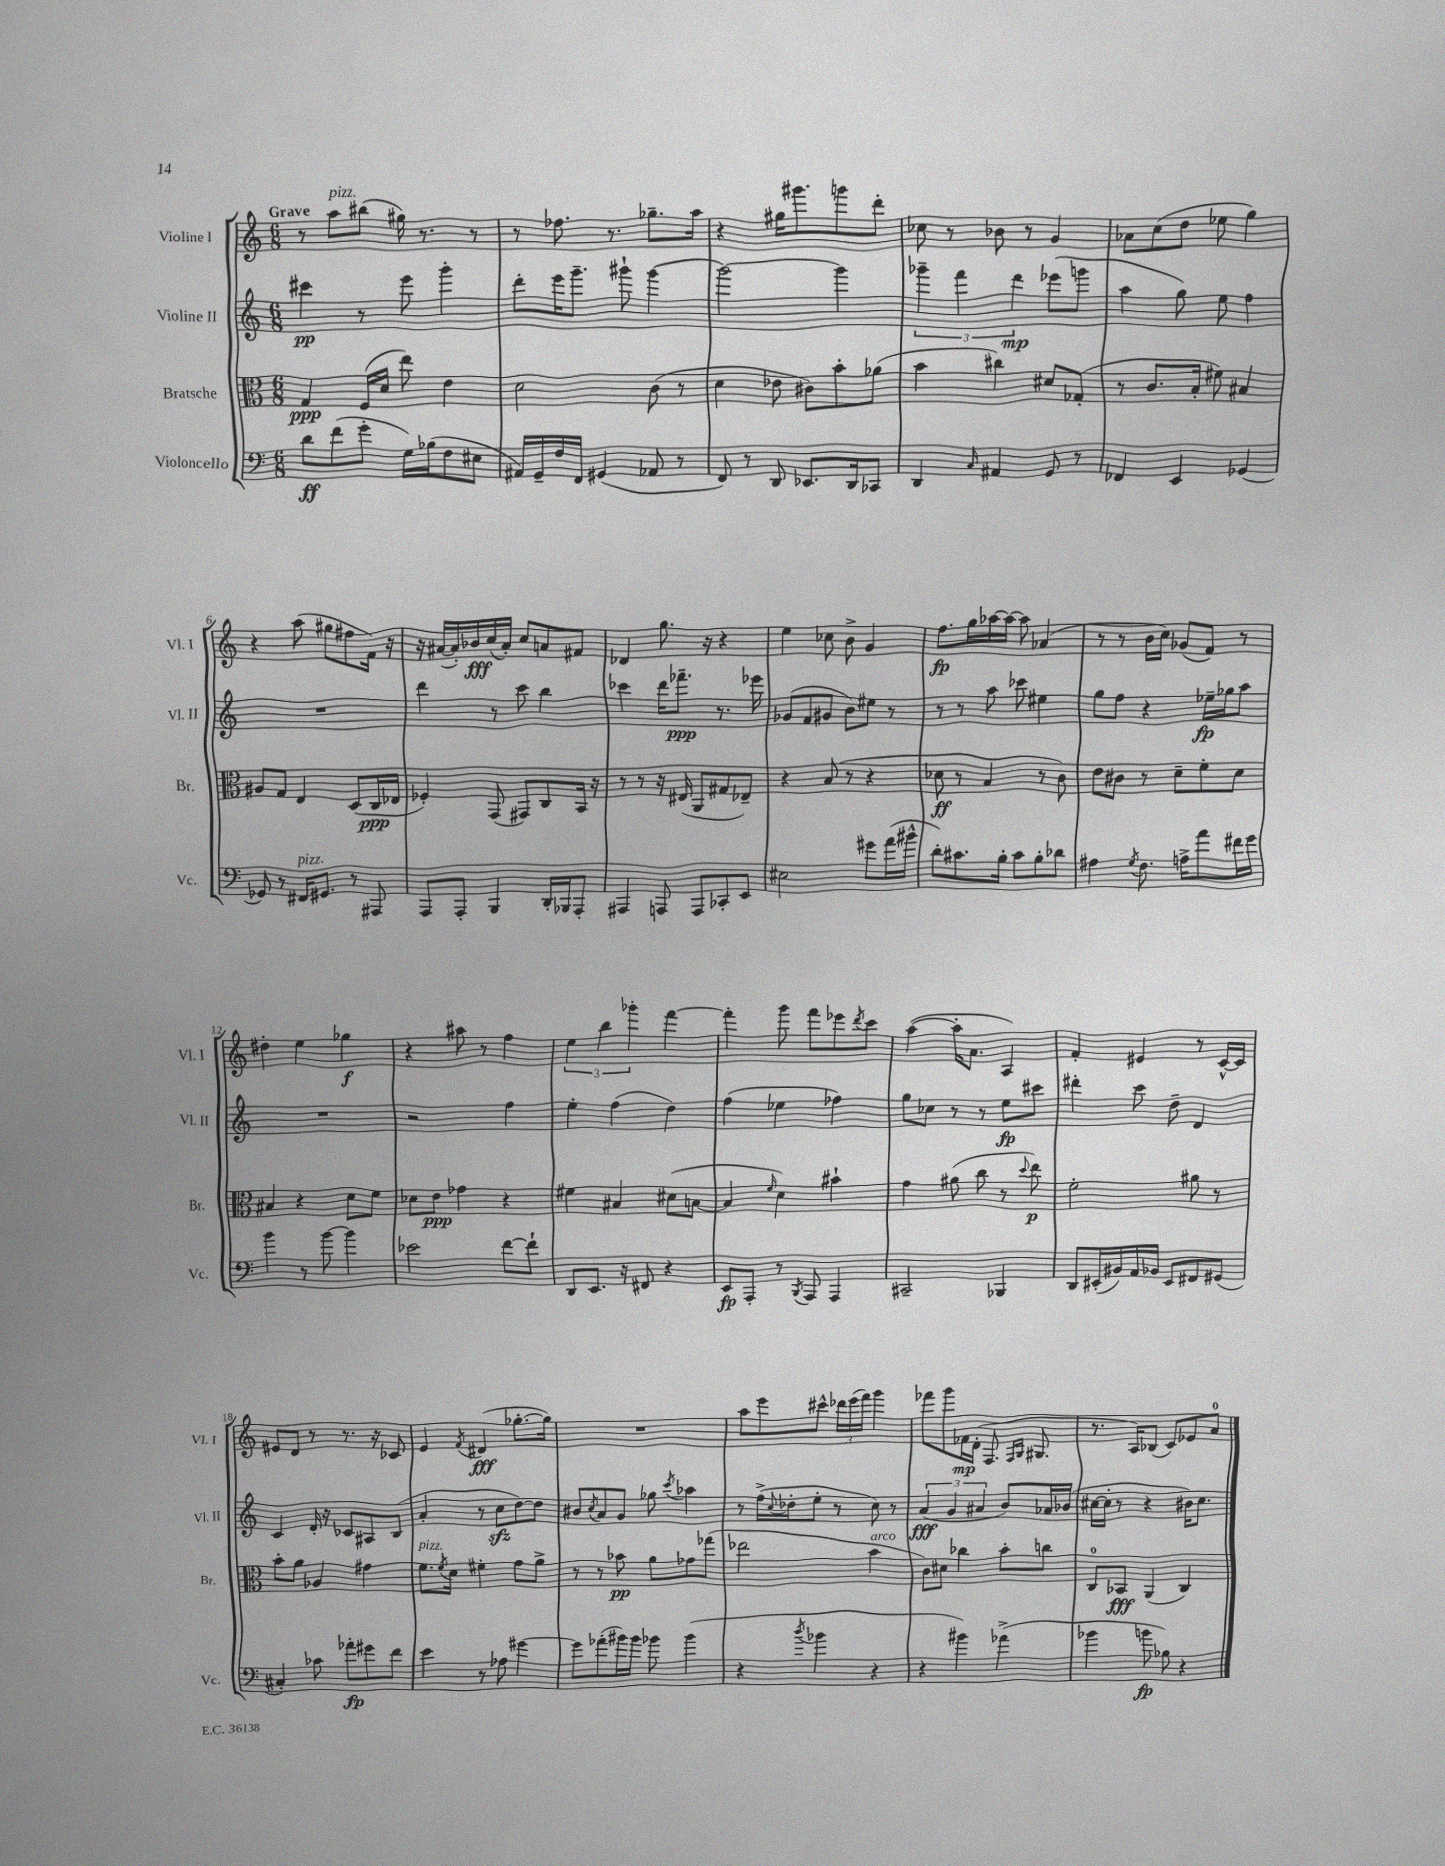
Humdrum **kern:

**kern	**dynam	**kern	**dynam	**kern	**dynam	**kern	**dynam
*part4	*part4	*part3	*part3	*part2	*part2	*part1	*part1
*staff4	*staff4	*staff3	*staff3	*staff2	*staff2	*staff1	*staff1
*I"Violoncello	*	*I"Bratsche	*	*I"Violine II	*	*I"Violine I	*
*I'Vc.	*	*I'Br.	*	*I'Vl. II	*	*I'Vl. I	*
*clefF4	*	*clefC3	*	*clefG2	*	*clefG2	*
*k[]	*	*k[]	*	*k[]	*	*k[]	*
*M6/8	*	*M6/8	*	*M6/8	*	*M6/8	*
=1	=1	=1	=1	=1	=1	=1	=1
!	!	!	!	!	!	!LO:TX:a:B:t=Grave	!
8d\L	ff	4G/	ppp	4ccc#X\	pp	8r	.
!	!	!	!	!	!	!LO:TX:a:i:t=pizz.	!
(8f\	.	.	.	.	.	8aa\L	.
8g'\J	.	(16F/LL	.	8r	.	(8bb#X\J	.
.	.	16d/JJ	.	.	.	.	.
16G\LL)	.	8ee\)	.	8eee\	.	16gg#X\)	.
(16B-X\J	.	.	.	.	.	8.r	.
8F\	.	4e\	.	4ggg'\	.	.	.
8E#X\J	.	.	.	.	.	8r	.
=2	=2	=2	=2	=2	=2	=2	=2
16AA#X/LL)	.	2d\	.	8ddd'\L	.	8r	.
16GG~/	.	.	.	.	.	.	.
16F/	.	.	.	16eee\K	.	8.ff-X\	.
16FF/JJ	.	.	.	8.ggg~\J	.	.	.
(4GG#X/	.	.	.	.	.	.	.
.	.	.	.	.	.	8.r	.
.	.	.	.	8ggg#X`\	.	.	.
8AA-X/	.	(8c\	.	[4ggg#\	.	8.gg-X~\L	.
8r	.	8r	.	.	.	.	.
.	.	.	.	.	.	16aa\Jk	.
=3	=3	=3	=3	=3	=3	=3	=3
8FF/)	.	4d\	.	2ggg#\_	.	4r	.
8r	.	.	.	.	.	.	.
8DD/	.	8e-X\	.	.	.	16gg#X\KL	.
.	.	.	.	.	.	8.ggg#X\	.
8.EE-X/L	.	8c#X\L)	.	.	.	.	.
.	.	8b'\	.	4ggg#\]	.	8gggn\	.
16DD/k	.	.	.	.	.	.	.
8CC-X/J	.	(8a-X\J	.	.	.	8ddd'\J	.
=4	=4	=4	=4	=4	=4	=4	=4
4DD/	.	4b\	.	6ggg-X~\	.	8cc-X\	.
.	.	.	.	.	.	8r	.
.	.	.	.	6fff\	.	.	.
16qqC/	.	.	.	.	.	.	.
4AA#X/	.	4cc#X\)	.	.	.	8b-X\	.
.	.	.	.	6ddd\	mp	.	.
.	.	.	.	.	.	8r	.
8GG/	.	8d#X/L	.	(8eee-X\L	.	4g/	.
8r	.	(8G-X'/J	.	8gggn\J	.	.	.
=5	=5	=5	=5	=5	=5	=5	=5
4FF-X/	.	8r	.	4aa\	.	8a-X\L	.
.	.	8.c/L	.	.	.	(8cc\	.
4EE/	.	.	.	8gg\)	.	8dd\J	.
.	.	16B'/Jk	.	.	.	.	.
.	.	8f#X\)	.	8ee\	.	8ee-X\	.
[4GG-X/	.	4B#X/	.	4ff\	.	4gg\)	.
!!LO:LB:g=z
=6	=6	=6	=6	=6	=6	=6	=6
8GG-X/]	.	8A#X/L	.	2.r	.	4r	.
8r	.	8G/J	.	.	.	.	.
!LO:TX:a:i:t=pizz.	!	!	!	!	!	!	!
16FF#X/KL	.	4E/	.	.	.	(8aa\	.
8.GG#X/J	.	.	.	.	.	.	.
.	.	.	.	.	.	8gg#X\L	.
8r	.	(8D/L	.	.	.	8ff#X\	.
8AAA#X/	.	16C/L	ppp	.	.	16f\Jk)	.
.	.	16E-X/JJ	.	.	.	16r	.
=7	=7	=7	=7	=7	=7	=7	=7
8AAA/L	.	4F-X'/)	.	4ddd\	.	16r	.
.	.	.	.	.	.	([16a#X/LL	.
8AAA'/J	.	.	.	.	.	16a#'/])	.
.	.	.	.	.	.	16b-X/	fff
4BBB/	.	(8GG/	.	8r	.	(16cc/	.
.	.	.	.	.	.	16a#'/JJ)	.
.	.	8GG#X/L)	.	8ccc\	.	8cc/L	.
16DD'/LL	.	8C/	.	4bb\	.	8an/	.
16BBB-X/J	.	.	.	.	.	.	.
8AAA'/J	.	16BB/Jk	.	.	.	8f#X/J	.
.	.	16r	.	.	.	.	.
=8	=8	=8	=8	=8	=8	=8	=8
4AAA#X/	.	8r	.	4ccc-X\	.	4d-X/	.
.	.	8r	.	.	.	.	.
8AAAn/	.	16r	.	16ddd\KL	.	8.gg\	.
.	.	(16E#X/	.	8.fff-X~\J	ppp	.	.
8AAA/L	.	8AA/L	.	.	.	.	.
.	.	.	.	.	.	16r	.
8CC-X'/	.	8G#X/	.	8.r	.	4r	.
8EE/J	.	8E-X~/J)	.	.	.	.	.
.	.	.	.	16eee-X\	.	.	.
=9	=9	=9	=9	=9	=9	=9	=9
2E#X\	.	4r	.	(8g-X/L	.	4ee\	.
.	.	.	.	8f/	.	.	.
.	.	(8B/	.	8g#X/J	.	8cc-X\	.
.	.	8r	.	8b\L)	.	8b^\	.
8g#X\L	.	4r	.	8ee#X\J	.	4g/	.
(16a\L	.	.	.	8r	.	.	.
16b#X^^\JJ	.	.	.	.	.	.	.
=10	=10	=10	=10	=10	=10	=10	=10
8d'\L)	.	8d-X\	ff	8r	.	8.ff\L	fp
8.c#X\	.	8r	.	8r	.	.	.
.	.	.	.	.	.	16gg\L	.
.	.	4B/	.	8aa\	.	[16aa-X\	.
16B'\Jk	.	.	.	.	.	16aa-\JJ_	.
8c#\L	.	.	.	8ccc-X\	.	8aa-\]	.
8B'\	.	8r	.	4ee#X\	.	(4a-X/	.
8d-X\J	.	8c\)	.	.	.	.	.
=11	=11	=11	=11	=11	=11	=11	=11
4A#X\	.	8e\L	.	8gg\L	.	8r	.
.	.	8c#X\J	.	8ff\J	.	8r	.
8qG/	.	.	.	.	.	.	.
8.F\	.	8r	.	4r	.	16b\LL	.
.	.	.	.	.	.	16cc\JJ)	.
.	.	8d~\L	.	.	.	(8g-X/L	.
16An^\KL	.	.	.	.	.	.	.
8a\	.	8f'\	.	16ee-X~\LL	fp	8f/J)	.
.	.	.	.	16gg-X\J	.	.	.
16f#X\L	.	8d\J	.	8aa\J	.	8r	.
16g\JJ	.	.	.	.	.	.	.
!!LO:LB:g=z
=12	=12	=12	=12	=12	=12	=12	=12
4b\	.	4B#X/	.	2.r	.	4dd#X'\	.
8r	.	4r	.	.	.	4ee\	.
[8b\	.	.	.	.	.	.	.
4b\]	.	8d\L	.	.	.	4gg-X\	f
.	.	8f\J	.	.	.	.	.
=13	=13	=13	=13	=13	=13	=13	=13
2e-X\	.	8d-X\L	.	2r	.	4r	.
.	.	8e\J	ppp	.	.	.	.
.	.	4g-X\	.	.	.	8aa#X\	.
.	.	.	.	.	.	8r	.
[8f\L	.	4r	.	4ff\	.	4ff\	.
8f`\J]	.	.	.	.	.	.	.
=14	=14	=14	=14	=14	=14	=14	=14
8DD/L	.	4f#X\	.	4ee'\	.	6ee\	.
8.EE/J	.	.	.	.	.	.	.
.	.	.	.	.	.	6bb\	.
.	.	4B#X/	.	(4ff\	.	.	.
16r	.	.	.	.	.	.	.
.	.	.	.	.	.	6ggg-X'\	.
8FF#X/	.	.	.	.	.	.	.
4r	.	(8d#X\L	.	4dd\)	.	[4fff\	.
.	.	[8Bn\J	.	.	.	.	.
=15	=15	=15	=15	=15	=15	=15	=15
8EE/L	fp	4B/]	.	(4ff\	.	4fff'\]	.
8AAA'/J	.	.	.	.	.	.	.
.	.	16qqf/	.	.	.	.	.
8r	.	4d\)	.	4ee-X\	.	8ggg\	.
8qBBB/	.	.	.	.	.	.	.
8AAA/	.	.	.	.	.	8fff\L	.
4AAA/	.	4b#X`\	.	4ff-X\)	.	8eee-X\	.
.	.	.	.	.	.	8qddd/	.
.	.	.	.	.	.	8ccc\J	.
=16	=16	=16	=16	=16	=16	=16	=16
2CC#X~/	.	4g\	.	8gg\L	.	([4aa\	.
.	.	.	.	8cc-X\J	.	.	.
.	.	(8a#X\	.	8r	.	16aa'\KL]	.
.	.	.	.	.	.	8.a\J	.
.	.	8cc\	.	8r	.	.	.
4BBB-X/	.	8r	.	8ee\L	fp	4A/)	.
.	.	8qqdd/	.	.	.	.	.
.	.	8ee\)	p	8ccc#X\J	.	.	.
=17	=17	=17	=17	=17	=17	=17	=17
8DD/L	.	2f'\	.	4ddd#X'\	.	4f'/	.
(16EE#X'/L	.	.	.	.	.	.	.
16BB#X/)	.	.	.	.	.	.	.
16AA/	.	.	.	8ccc\	.	4e#X/	.
16BB-X/JJ	.	.	.	.	.	.	.
8EE#/L	.	.	.	8dd~\	.	.	.
8FF#X/	.	8a#X\	.	4d/	.	8r	.
(8GG#X/J	.	8r	.	.	.	[16c^^/LL	.
.	.	.	.	.	.	16c/JJ]	.
!!LO:LB:g=z
=18	=18	=18	=18	=18	=18	=18	=18
4C#X'/)	.	8b'\L	.	4c/	.	8e#X/L	.
.	.	8a\J	.	.	.	8d/J	.
8c-X\	.	4A-X/	.	16d'/	.	8r	.
.	.	.	.	16r	.	.	.
8a-X'\L	fp	.	.	8c-X/L	.	8.r	.
8g#X\	.	4g#X\	.	8A#X/	.	.	.
.	.	.	.	.	.	16r	.
8f\J	.	.	.	(8B/J	.	8c-X/	.
=19	=19	=19	=19	=19	=19	=19	=19
!	!	!LO:TX:a:i:t=pizz.	!	!	!	!	!
4e\	.	8.f\L	.	4a'/	.	4e/	.
.	.	8qf/	.	.	.	.	.
.	.	16d\Jk	.	.	.	.	.
.	.	.	.	.	.	8qf/	.
8r	.	4f#X'\	.	8r	.	(4d#X/	fff
8A-X\	.	.	.	8cczz\L	.	.	.
[4g#X\	.	8g\L	.	[8dd\)	.	[8.gg-X'\L	.
.	.	8a^\J	.	8dd\J]	.	.	.
.	.	.	.	.	.	16gg-\Jk])	.
=20	=20	=20	=20	=20	=20	=20	=20
8g#\L]	.	8r	.	8b#X/L	.	2.r	.
.	.	.	.	8qcc/	.	.	.
(8a-X'\	.	8r	.	8a/	.	.	.
16b#X\L)	.	8b-X\	pp	8g/J	.	.	.
16b#\JJ	.	.	.	.	.	.	.
8b-X\	.	8a\L	.	8gg-X\	.	.	.
.	.	.	.	8qccc/	.	.	.
(4b-\	.	8g-X\	.	4aa-X\	.	.	.
.	.	(8gg-X\J	.	.	.	.	.
=21	=21	=21	=21	=21	=21	=21	=21
4r	.	2ee-X\	.	8r	.	8aa\L	.
.	.	.	.	(16ff^\LL	.	8eee\	.
.	.	.	.	8qqcc/	.	.	.
.	.	.	.	16dd-X'\J	.	.	.
8qdd/	.	.	.	.	.	.	.
4b-X\	.	.	.	8ee'\J	.	8ccc#X^^\J	.
.	.	.	.	8r	.	24ddd-X\LL	.
.	.	.	.	.	.	(24eee\	.
.	.	.	.	.	.	24fff\JJ)	.
!	!	!LO:TX:a:i:t=arco	!	!	!	!	!
4r	.	4b\	.	8cc\)	.	4ggg\	.
.	.	.	.	8r	.	.	.
=22	=22	=22	=22	=22	=22	=22	=22
4r	.	8c\L)	.	(6a/	fff	8fff-X\L	.
.	.	8d#X\J	.	.	.	8ggg\	.
.	.	.	.	6g/	.	.	.
4b#X\)	.	4cc-X\	.	.	.	16f-X\L	mp
.	.	.	.	.	.	(16d'\JJ	.
.	.	.	.	6a#X/	.	.	.
.	.	.	.	.	.	8.F/	.
(4a-X^\	.	8b'\L	.	8b/L)	.	.	.
.	.	.	.	.	.	16qqF/LL	.
.	.	.	.	.	.	16qqG/JJ	.
.	.	.	.	.	.	8.G#X/	.
.	.	8ccn\J	.	16a-X/L	.	.	.
.	.	.	.	(16b-X/JJ	.	.	.
=23	=23	=23	=23	=23	=23	=23	=23
4b-X\	.	8C/L	.	[16cc#X\LL	.	8.r	.
.	.	.	.	16cc#'\JJ]	.	.	.
.	.	8BB-X/J	fff	8r	.	.	.
.	.	.	.	.	.	16A/KL)	.
8bn\	fp	(4AA/	.	4r	.	(8B-X/J	.
8B-X\)	.	.	.	.	.	8c/L)	.
4r	.	4C/)	.	16b#X\KL)	.	8e-X/	.
.	.	.	.	8.cc#\J	.	.	.
.	.	.	.	.	.	8a/J	.
==	==	==	==	==	==	==	==
*-	*-	*-	*-	*-	*-	*-	*-
